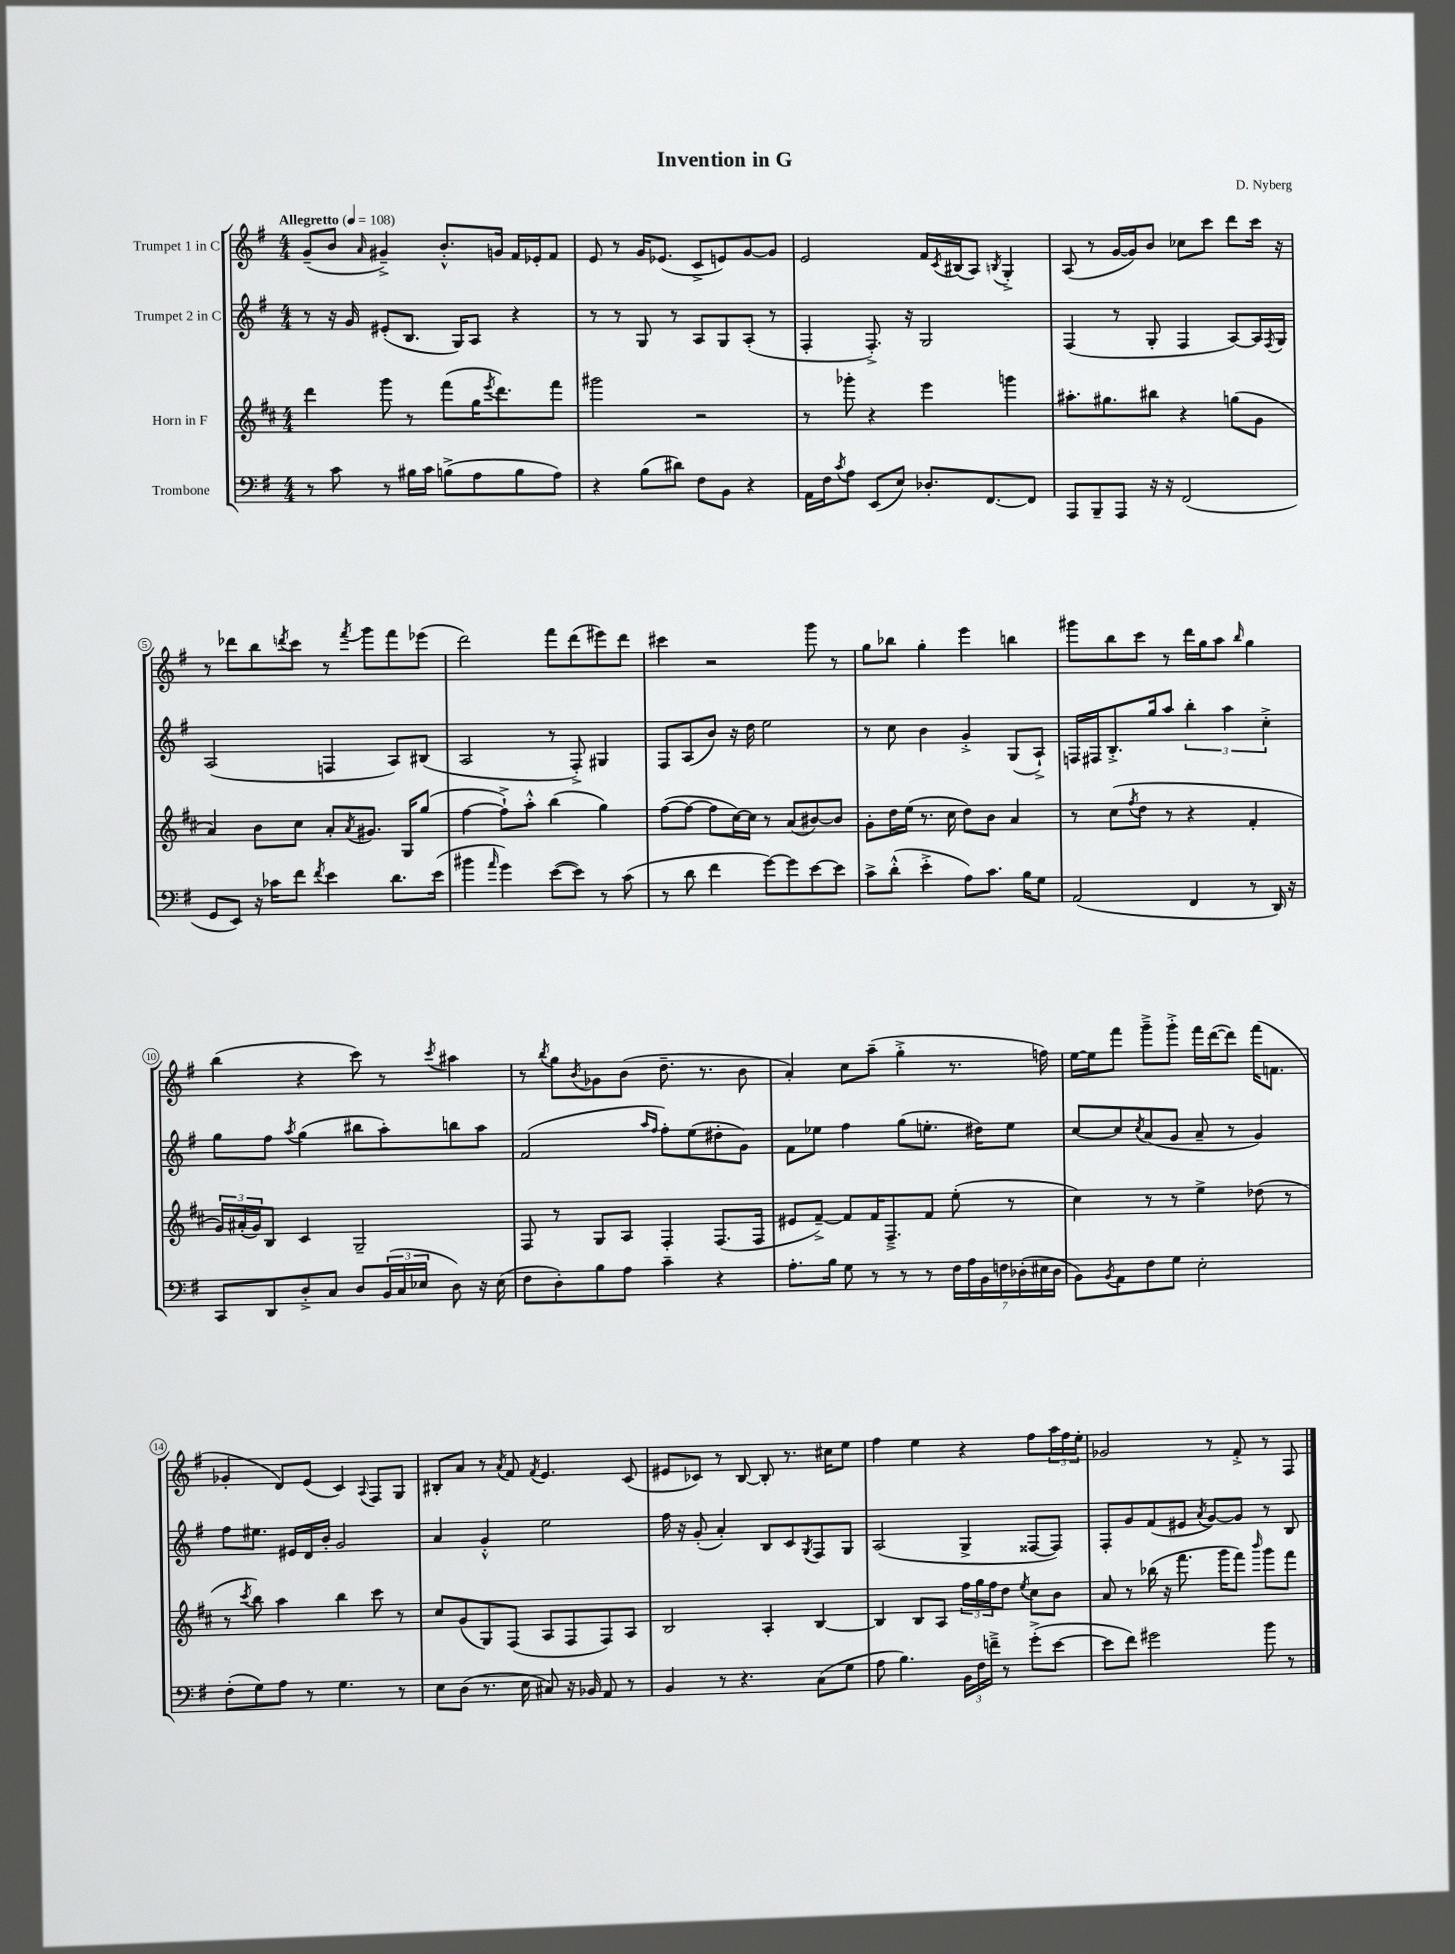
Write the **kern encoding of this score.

**kern	**kern	**kern	**kern
*part4	*part3	*part2	*part1
*staff4	*staff3	*staff2	*staff1
*I"Trombone	*I"Horn in F	*I"Trumpet 2 in C	*I"Trumpet 1 in C
*clefF4	*clefG2	*clefG2	*clefG2
*k[f#]	*k[f#c#]	*k[f#]	*k[f#]
*M4/4	*M4/4	*M4/4	*M4/4
*MM108	*MM108	*MM108	*MM108
=1	=1	=1	=1
!	!	!	!LO:TX:a:B:t=Allegretto
8r	4ddd\	8r	(8g~/L
8c\	.	16r	8b/J
.	.	16g/	.
.	.	.	16qqa/
8r	8ggg\	(8e#X'/L	4g#X~^/)
16B#X\LL	8r	8.B/J	.
16c\JJ	.	.	.
(8Bn^\L	(8fff#\L	.	8.b'^^/L
.	.	16G/KL)	.
8A\	16gg\K	8A/J	.
.	8qeee/	.	.
.	8.ddd\)	.	16gn/Jk
8B\	.	4r	16f#/LL
.	.	.	16e-X'/J
8A\J)	8fff#\J	.	8f#/J
=2	=2	=2	=2
4r	2ggg#X\	8r	8e/
.	.	8r	8r
(8B\L	.	8G/	16g/KL
.	.	.	(8.e-X/J
8d#X\J)	.	8r	.
8F#\L	2r	8A/L	8c^/L
8BB\J	.	8G/	8en/)
4r	.	(8A'/J	[8g/
.	.	8r	8g/J]
=3	=3	=3	=3
16AA\LL	8r	4F#'/	2e/
16F#\J	.	.	.
8qc/	.	.	.
8A\J	8ggg-X'\	.	.
(8EE/L	4r	8.F#'^/)	.
8E/J)	.	.	.
.	.	16r	.
8.D-X'/L	4eee\	2G/	16f#/LL
.	.	.	8qc/
.	.	.	(16B#X/J
.	.	.	8A/J)
[8.FF#/	.	.	.
.	.	.	8qBn/
.	4gggn\	.	4G'^/
8FF#/J]	.	.	.
=4	=4	=4	=4
8AAA/L	8.aa#X'\L	(4F#/	(8A/
8BBB~/	.	.	8r
.	8.gg#X\	.	.
8AAA/J	.	8r	[16g/LL
.	.	.	16g/J])
16r	8bb#X\J	8G'/	8b/J
16r	.	.	.
(2FF#/	4r	4F#/	8cc-X\L
.	.	.	8ccc\J
.	(8ggn\L	[8A/L)	8ddd\L
.	8g\J	16A/L]	16ccc\Jk
.	.	8qF#/	.
.	.	16G/JJ	16r
!!LO:LB:g=z
=5	=5	=5	=5
8GG/L	4a/)	(2A/	8r
8EE/J)	.	.	8ddd-X\L
16r	8b\L	.	8bb\
16c-X\KL	.	.	.
.	.	.	8qdddn/
8f#\J	8cc#\J	.	8ccc\J
8qf#/	.	.	.
4e\	8a'/L	4Fn/	8r
.	8qa/	.	8qfff#/
.	8.g#X/J	.	8ggg\L
8.d\L	.	8A/L)	8fff#\
.	16G/KL	.	.
.	(8gg/J	(8B#X/J	(8eee-X\J
(16e\Jk	.	.	.
=6	=6	=6	=6
4b#X\	[4ff#\	2A/	2ddd\)
16qqa/	.	.	.
4g\)	8ff#`^\L])	.	.
.	8aa'^^\J	.	.
([8e\L	(4bb\	8r	8fff#\L
8e\J])	.	8F#'^/)	(8ddd\
8r	4gg\)	4G#X/	8eee#X\)
(8c\	.	.	8ddd\J
=7	=7	=7	=7
8r	([8ff#\L	8F#/L	4ccc#X\
8d\	8ff#\J_	(8A/	.
4f#\	8ff#\L]	8b/J)	2r
.	[16cc#\L)	16r	.
.	16cc#\JJ]	16dd\	.
[8g\L)	8r	2ee\	.
8g\]	(8a/L	.	.
[8e\	[8b#X/)	.	8ggg\
8e\J]	8b#/J]	.	8r
=8	=8	=8	=8
8c^\L	8g'\L	8r	8gg\L
(8d'^^\J	16dd\L	8cc\	8bb-X\J
.	(16ee\JJ	.	.
4e'^\	8.r	4b\	4gg'\
.	16cc#\	.	.
8A\L)	8dd\L)	4g'^/	4eee\
8.c\J	8b\J	.	.
.	4a/	(8G/L	4bbn\
16B\KL	.	.	.
8G\J	.	8A`^/J)	.
=9	=9	=9	=9
(2AA/	8r	16Fn/LL	8ggg#X\L
.	.	16F#X/J	.
.	(8cc#\L	8.B'^/	8bb\
.	8qff#/	.	.
.	8dd\J	.	8ccc\J
.	.	16gg/k	.
.	8r	8aa/J	8r
4FF#/	4r	6bb'\	16ddd\LL
.	.	.	16gg\J
.	.	.	8aa\J
.	.	6aa\	.
.	.	.	16qqbb/
8r	4f#'/	.	4gg\
.	.	6cc'^\	.
16DD/)	.	.	.
16r	.	.	.
!!LO:LB:g=z
=10	=10	=10	=10
8CC/L	24g/LL)	8gg\L	(4bb\
.	(24a#X'/	.	.
.	24g/J)	.	.
8DD/	8B/J	8ff#\J	.
.	.	8qaa/	.
8D'^/	4c#/	(4gg\	4r
8C/J	.	.	.
8D/L	2G~/	8bb#X\L	8ccc\)
(24BB/L	.	8aa'\)	8r
24C/	.	.	.
24E-X/JJ	.	.	.
.	.	.	8qccc/
8D\)	.	8bbn\	4aa#X\
16r	.	8aa\J	.
(16E-\	.	.	.
=11	=11	=11	=11
8F#\L	8F#/	(2f#/	8r
.	.	.	8qbb/
8D'\)	8r	.	8gg\L
.	.	.	8qb/
8B\	8G/L	.	8g-X\
8A\J	8A/J	.	(8b\J
.	.	16qqaa/LL	.
.	.	16qqff#/JJ	.
4c~\	4F#'/	8ff#'\L)	8.dd~\
.	.	(8ee\	.
.	.	.	8.r
4r	(8.F#/L	8dd#X'\	.
.	.	8g\J)	8b\
.	16F#/Jk	.	.
=12	=12	=12	=12
8.A'\L	8e#X/L	8f#\L	4a'/)
.	[8f#~^/J)	8ee-X\J	.
16B\Jk	.	.	.
8G\	8f#/L]	4ff#\	8cc\L
8r	16f#/K	.	(8aa~\J
.	8.F#~^/	.	.
8r	.	(8gg\L	4gg'^\
8r	8f#/J	8.een'\J	.
28F#\LL	(8ee'\	.	8.r
28A\	.	.	.
.	.	16dd#X\KL)	.
28BB\	.	.	.
28Fn\	.	.	.
.	8r	8ee\J	.
(28D-X'\	.	.	.
28E#X\	.	.	.
.	.	.	16ffn\)
28D-\JJ	.	.	.
=13	=13	=13	=13
8BB\L)	4cc#\)	[8cc/L	[16ee\LL
.	.	.	16ee\J]
8qBB/	.	.	.
8AA\	.	8cc/]	8fff#\J
.	.	8qcc/	.
8F#\	8r	(8a/	8ggg~^\L
8G\J	8r	8g/J	8ggg'^\J
2E'\	4ee^\	8a~/	16fff#\LL
.	.	.	([16ddd\J
.	.	8r	8ddd\J])
.	(8dd-X\	4g/)	(16fff#\KL
.	.	.	8.fn\J
.	8r	.	.
!!LO:LB:g=z
=14	=14	=14	=14
(8F#'\L	8r	8ff#\L	4g-X'/
.	8qccc#/	.	.
8G\)	8bb\)	8.ee#X\J	.
8A\J	4aa\	.	8d/L)
.	.	16e#X/LL	.
8r	.	16d/	(8e/J
.	.	16b'/JJ	.
4.G\	4bb\	2g/	4c/)
.	.	.	8qqA/
.	8ccc#\	.	8F#/L
8r	8r	.	8G/J
=15	=15	=15	=15
8E\L	8cc#/L	4a/	8B#X'/L
(8D\J	(8g/	.	8a/J
8.r	8G/)	4g'^^/	8r
.	.	.	8qa/
.	(8F#/J	.	8f#/
16E\	.	.	.
.	.	.	8qf#/
8C#X/)	8A/L	2ee\	4.e/
16r	8F#/	.	.
16BB-X/	.	.	.
8AA/	8F#/)	.	.
8r	8A/J	.	(8c/
=16	=16	=16	=16
4BB/	2B/	16ff#\	8e#X/L
.	.	16r	.
.	.	(8g'/	8c-X/J)
8r	.	4a'/)	8r
4.r	.	.	[8B/
.	4A'/	8B/L	8B'/]
.	.	8c/	8.r
.	.	8qG/	.
(8C\L	[4B/	8F#/	.
.	.	.	16cc#X\KL
8G\J	.	8G/J	8ee\J
=17	=17	=17	=17
8A\	4B/]	(2A/	4ff#\
4.B\)	.	.	.
.	8B/L	.	4ee\
.	8A/J	.	.
24BB\LL	24ff#\LL	4G^/	4r
24F#\	24gg\	.	.
24fn~^\JJ	24ff#\J	.	.
8r	8dd\J	.	.
.	8qee/	.	.
(8g'^\L	8cc#\L	[8F##X/L	8ff#\L
[8e\J	8b\J	8F##/J])	24aa\L
.	.	.	24ff#\
.	.	.	24ee'\JJ
=18	=18	=18	=18
8e\L]	8a/	8F#'/L	2g-X/
8f#\J)	8r	8g/	.
2g#X\	(16bb-X\	(8f#/	.
.	16r	.	.
.	8.fff#\	8e#X/J	.
.	.	8qa/	.
.	.	[8g/L)	8r
.	16ggg\KL	.	.
.	8fff#\J)	8g/J]	8f#'^/
.	16qqbbb/	.	.
8b\	8ggg\L	8r	8r
8r	8fff#\J	8B/	8F#/
==	==	==	==
*-	*-	*-	*-
